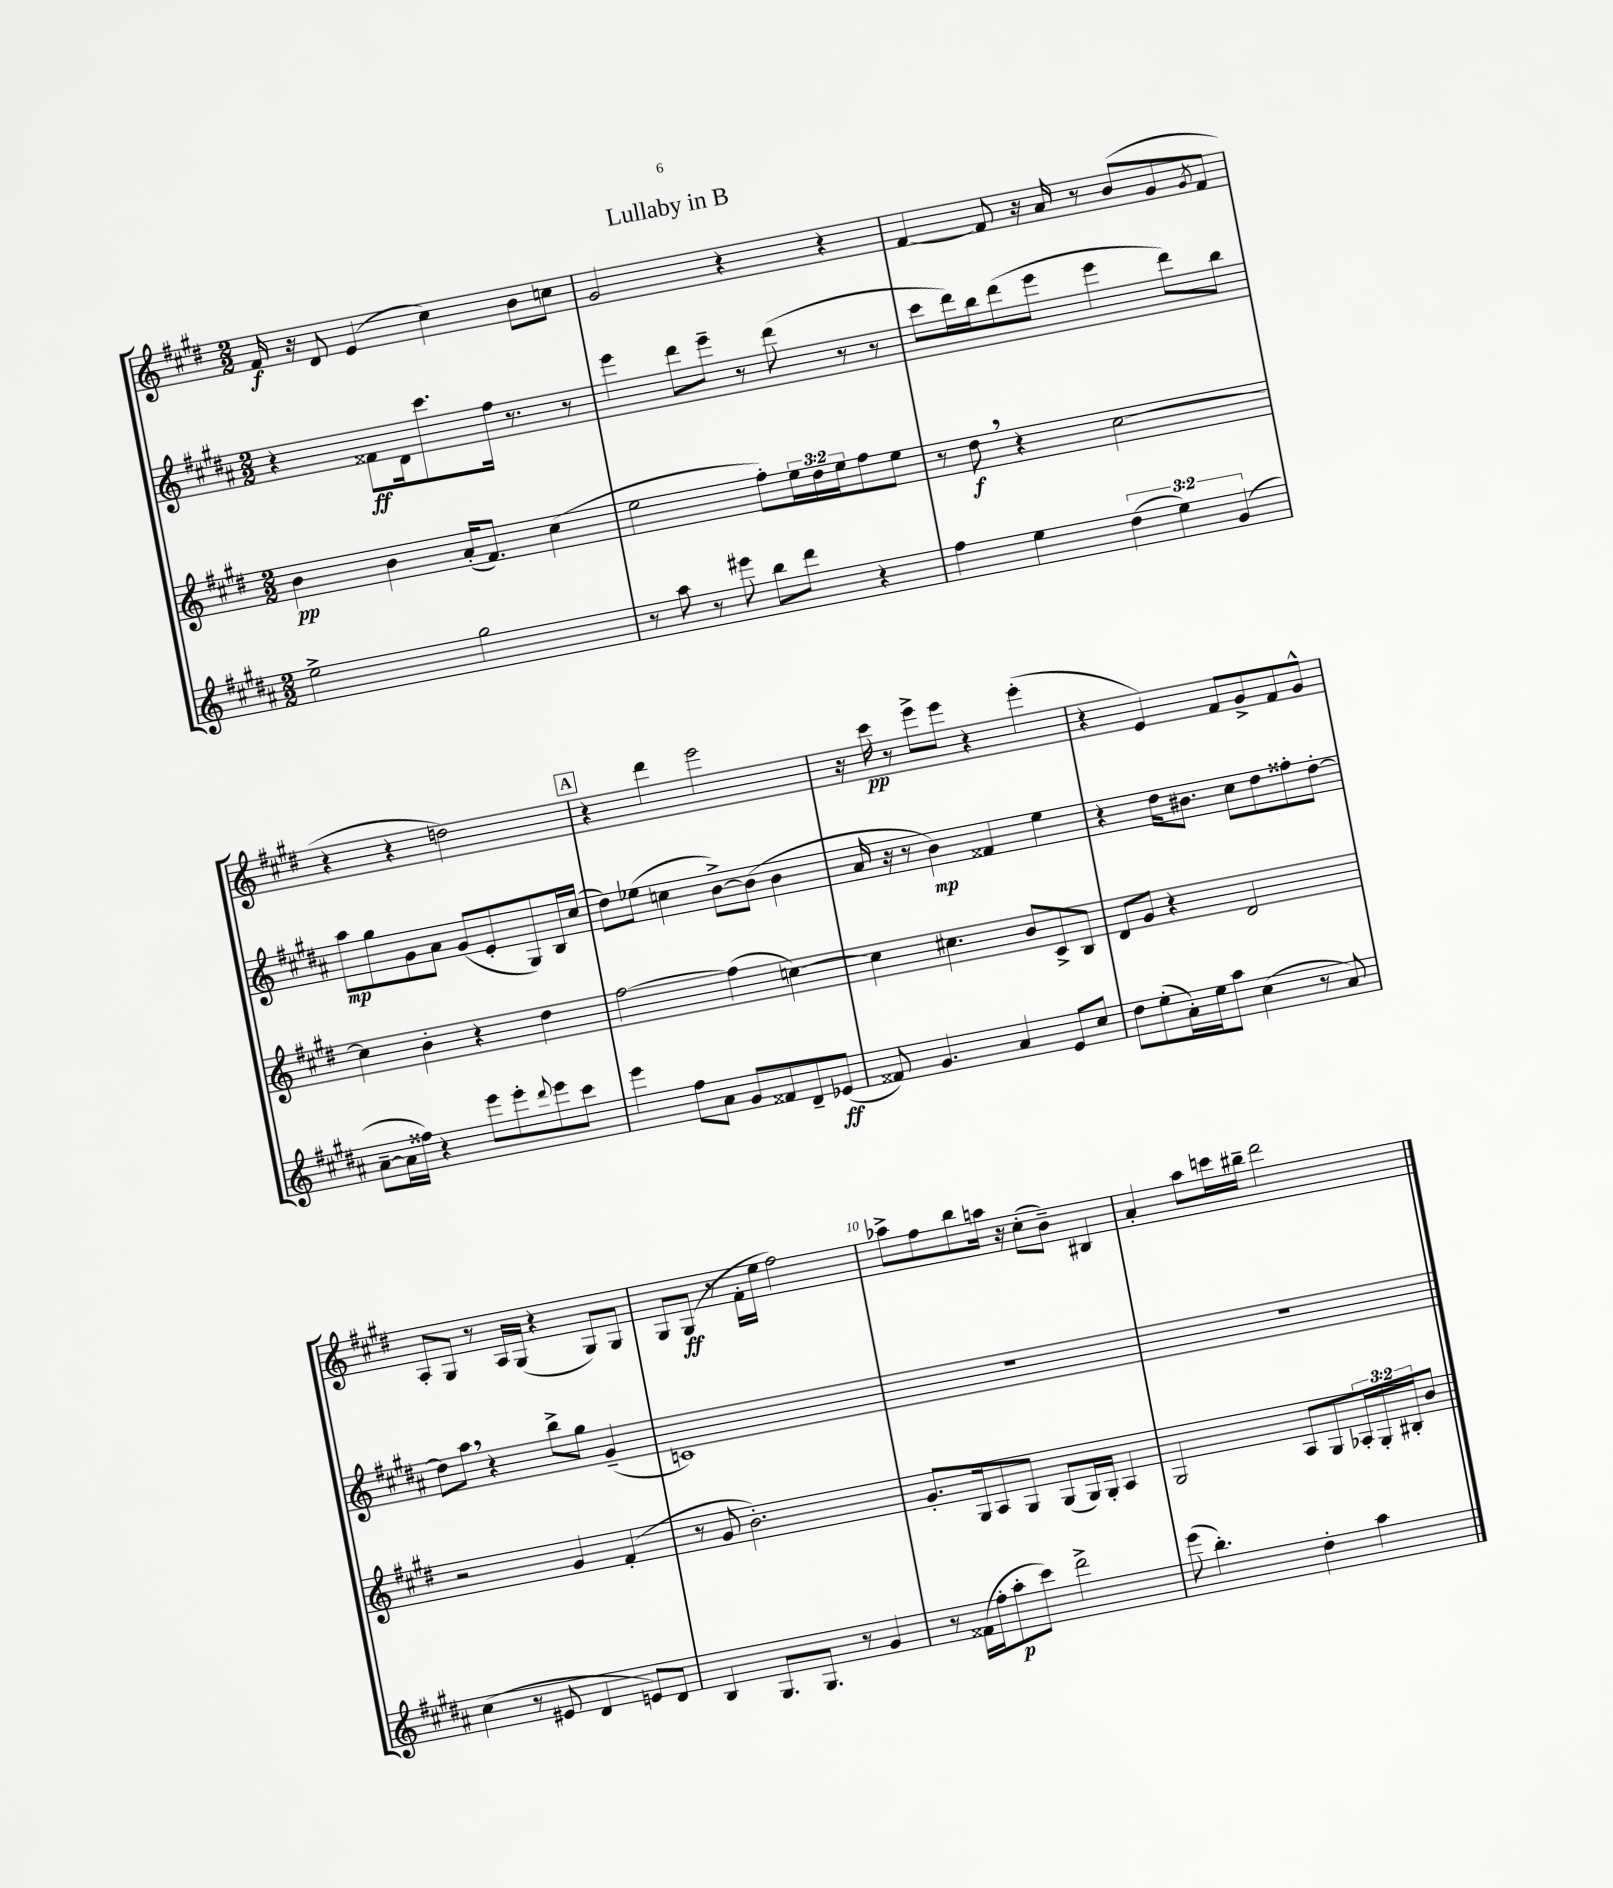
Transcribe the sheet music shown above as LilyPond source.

\header { title = "Lullaby in B" }
<<
\new StaffGroup <<
\new Staff = "s0" {
    \clef treble \key e \major \numericTimeSignature \time 2/2
    fis'16\f r16 dis'8 e'4( cis''4) b'8 c''8 |
    gis'2 r4 r4 |
    fis'4~ fis'8 r16 a'16 r8 b'8( gis'8 \acciaccatura { gis'8 } fis'8 |
    r4 r4 d''2) |
    \mark \markup { \box "A" } r4 dis'''4 e'''2 |
    r16 cis'''16\pp r8 e'''8-> e'''8 r4 e'''4-.( |
    r4 e'4) fis'8 gis'8-> fis'8 gis'8-^ |
    a8-. gis8 r8 a16 gis16( r4 gis8) gis8 |
    gis8 gis8\ff( r8 fis'16-. e''16 fis''2) |
    aes''8-> fis''8 b''8 a''16 r16 cis''8-.( b'8--) bis4 |
    a'4-. a''8 c'''16 bis''16-- dis'''2 \bar "|." |
}
\new Staff = "s1" {
    \clef treble \key b \major \numericTimeSignature \time 2/2
    r4 fisis'8\ff dis'16 cis'''8. fis''16 r8. r8 |
    e'''4 dis'''8 e'''8-- r8 dis'''8( r8 r8 |
    cis'''8 dis'''16) b''16 dis'''8( e'''8 e'''4 dis'''8) b''8 |
    ais''8\mp gis''8 gis'8 ais'8 gis'8( e'8-. gis8) b16 cis''16( |
    \mark \markup { \box "A" } dis''8) ees''8( c''4 b'8~->) b'8( b'4 |
    ais'16 r16 r8 b'4\mp) fisis'4 e''4 |
    r4 dis''16 bis'8. cis''8 dis''8 fisis''8-. dis''8~-. |
    dis''8 ais''8 \breathe r4 b''8-> gis''8 gis'4--( |
    c'1) |
    R1 |
    R1 \bar "|." |
}
\new Staff = "s2" {
    \clef treble \key e \major \numericTimeSignature \time 2/2 \override Staff.TupletNumber.text = #tuplet-number::calc-fraction-text
    b'4\pp b'4 a'16-.( fis'8.) cis''4( |
    e''2 fis''8-.) \tuplet 3/2 { e''16 dis''16 e''16 } fis''8 e''8 |
    r8 dis''8\f \breathe r4 cis''2~ |
    cis''4 b'4-. r4 dis''4 |
    \mark \markup { \box "A" } fis''2~ fis''4( c''4~) |
    c''4 cis''4. b'8 cis'8-> b8 |
    dis'8 gis'8 r4 dis'2 |
    r2 gis'4 fis'4-.( |
    r8 gis'8 b'2.-.) |
    gis'8.-. gis16 a8 gis8 gis8( gis16) gis16-. a4 |
    gis2 a8 gis8 \tuplet 3/2 { aes16-. gis16-. bis16-. } b'8 \bar "|." |
}
\new Staff = "s3" {
    \clef treble \key b \major \numericTimeSignature \time 2/2 \override Staff.TupletNumber.text = #tuplet-number::calc-fraction-text
    e''2-> gis''2 |
    r8 ais''8 r8 eis'''8 b''8 dis'''8 r4 |
    fis''4 e''4 \tuplet 3/2 { dis''4( e''4) gis'4( } |
    ais'8~-- ais'16 fisis''16) r4 e'''8 e'''8-. \appoggiatura { dis'''8 } e'''8 cis'''8 |
    \mark \markup { \box "A" } e'''4 fis''8 ais'8 gis'8 fisis'8 dis'8-- ees'8\ff( |
    fisis'8) gis'4. ais'4 e'8 cis''8 |
    dis''8 e''8-.( ais'16-.) e''16 ais''8 cis''4( r8 ais'8) |
    cis''4( r8 eis'8 dis'4 e'8) dis'8 |
    b4 gis8. gis8. r8 gis'4 |
    r8 fisis'16( fis''16-. ais''8-.\p cis'''8) dis'''2-> |
    e'''8( b''4.-.) dis''4-. ais''4 \bar "|." |
}
>>
>>
\layout { \context { \Score \override BarNumber.break-visibility = ##(#f #t #t) barNumberVisibility = #(every-nth-bar-number-visible 5) } }
